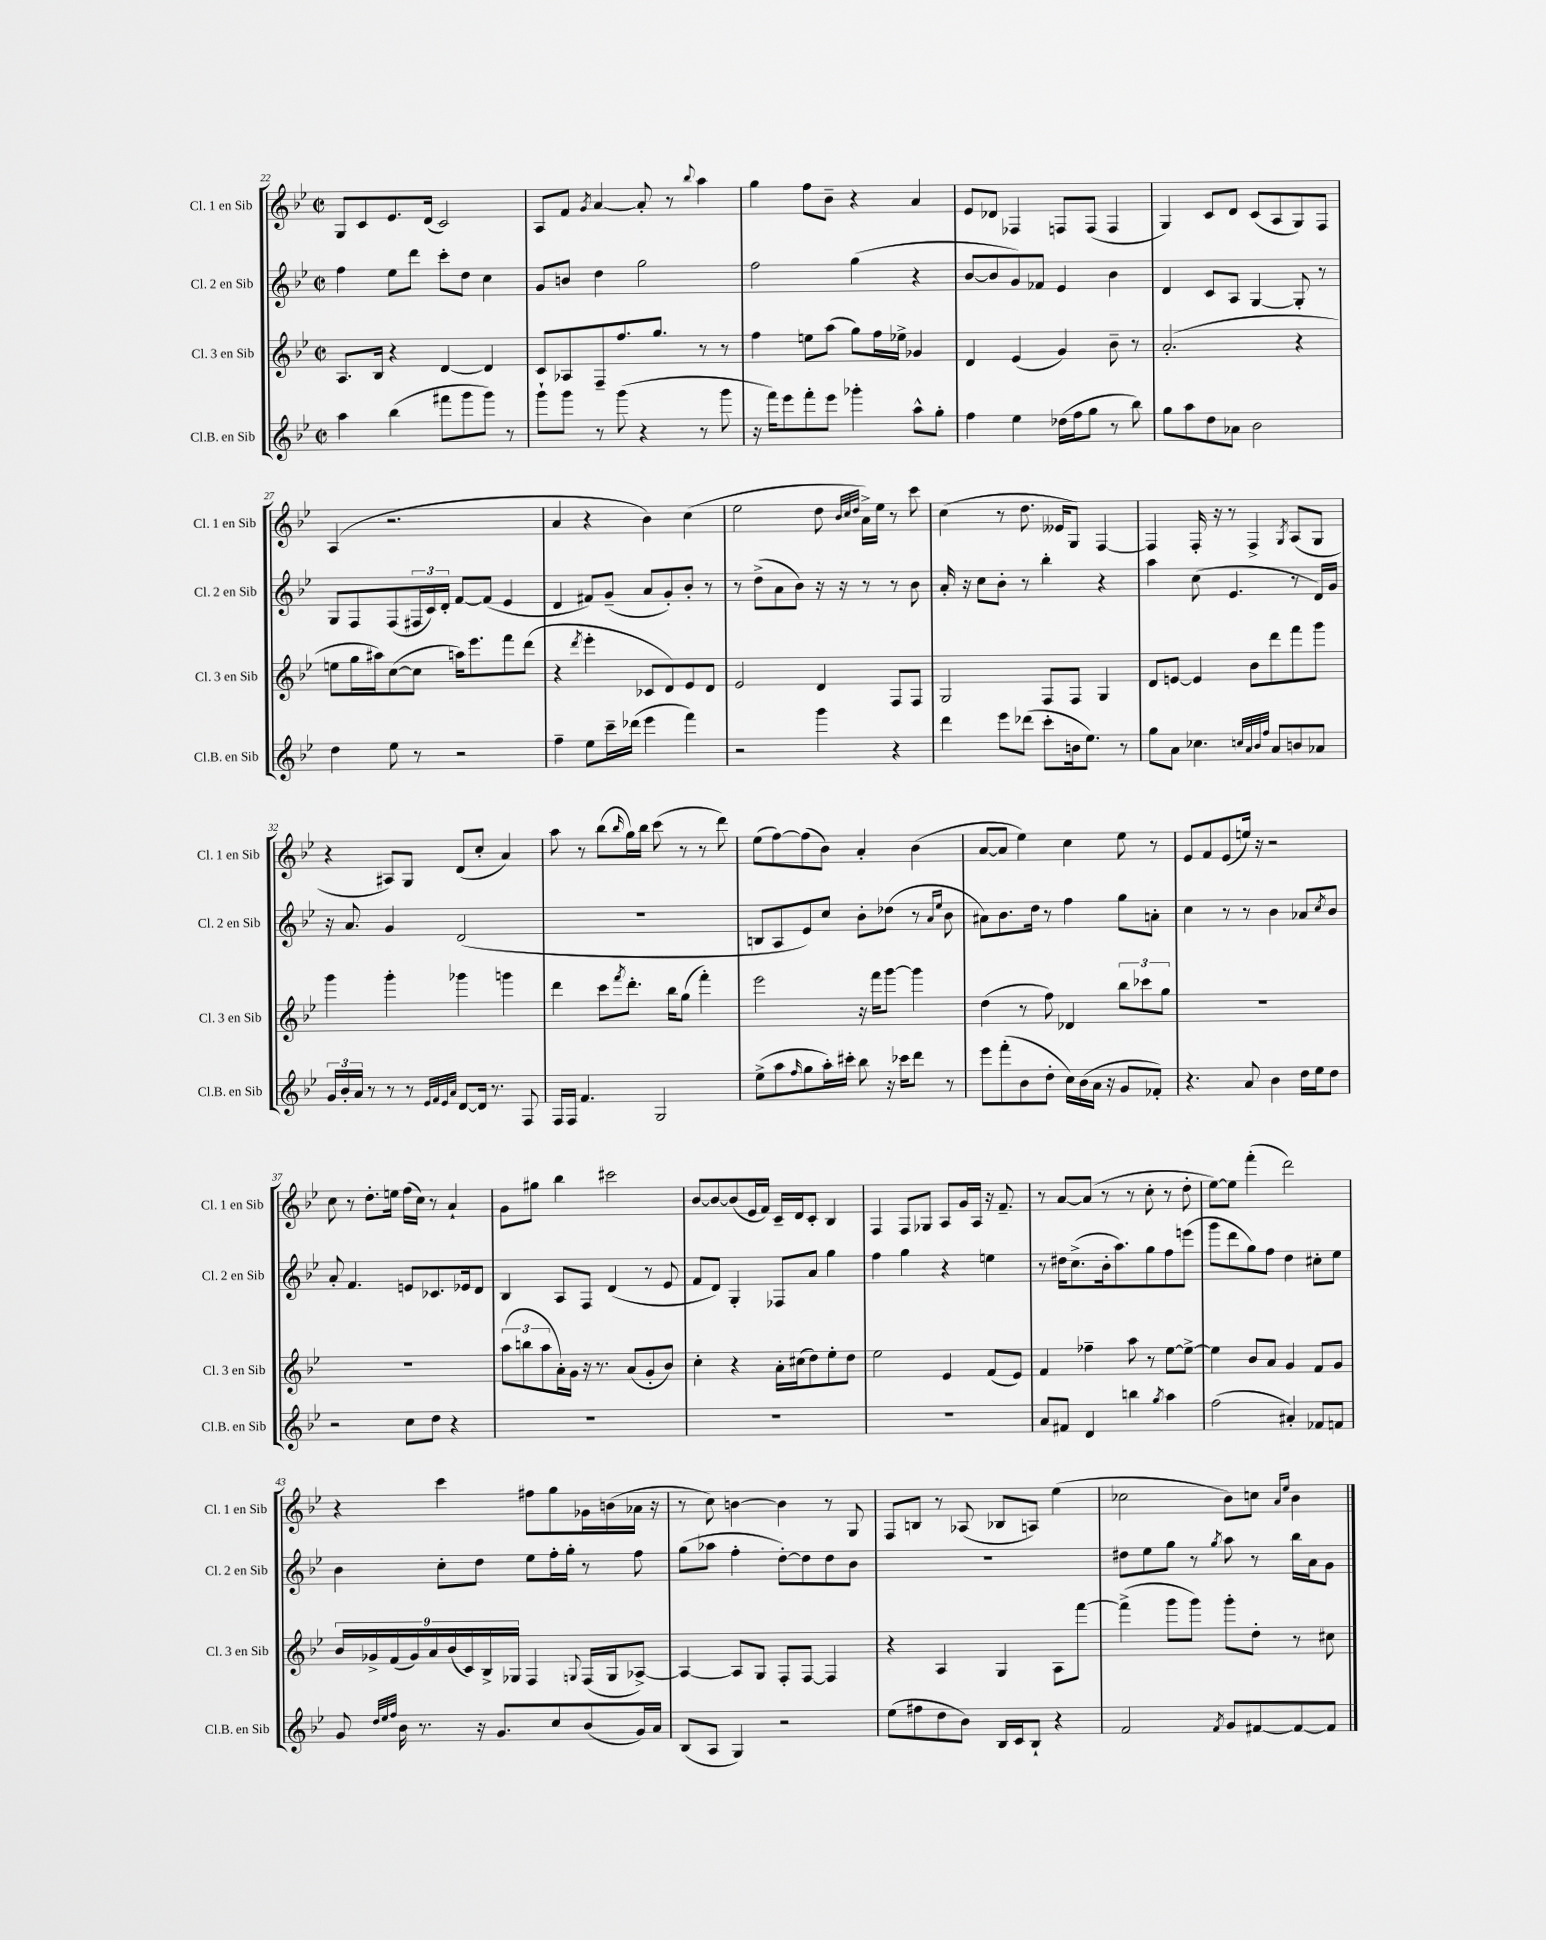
<<
\new StaffGroup <<
\new Staff = "s0" \with { instrumentName = "Cl. 1 en Sib" shortInstrumentName = "Cl. 1 en Sib" } {
    \clef treble \key bes \major \defaultTimeSignature \time 2/2
    g8 c'8 ees'8. d'16( c'2) |
    a8 f'8 \acciaccatura { g'8 } a'4~ a'8-. r8 \appoggiatura { bes''8 } a''4 |
    g''4 f''8 bes'8-- r4 a'4 |
    ees'8 des'8 fes4 f8 f8( f4 |
    g4) c'8 d'8 c'8( a8 g8) f8 |
    a4( r2. |
    a'4 r4 bes'4) c''4( |
    ees''2 d''8 \grace { bes'32 c''32 d''32 } a'16->) ees''16 r8 c'''8 |
    c''4( r8 d''8. eeses'16 g8) f4~ |
    f4 f16-. r16 r8 f4-> \acciaccatura { g8 } a8( g8 |
    r4 ais8) g8 d'8( c''8-. a'4) |
    a''8 r8 bes''8( \grace { bes''16 } g''16) bes''16 c'''8( r8 r8 d'''8) |
    ees''8( f''8~) f''8( bes'8) a'4-. bes'4( |
    a'8~ a'8 ees''4) c''4 ees''8 r8 |
    ees'8 f'8 ees'8( e''16) r16 r2 |
    c''8 r8 d''8.-. e''16 f''16( c''16) r8 a'4-! |
    g'8 gis''8 bes''4 cis'''2 |
    bes'8~ bes'8~ bes'8( ees'16 f'16) c'16-- d'16 c'8-. bes4 |
    f4 f8 ges8 a8 g'16 a16 r16 f'8.-- |
    r8 a'8~ a'8( r8 r8 c''8-. r8 d''8-. |
    ees''8~) ees''8 f'''4-.( d'''2) |
    r4 c'''4 fis''8 g''8 ges'16 b'16( aes'16 r16 |
    r8 c''8) b'4~ b'4 r8 g8 |
    f8 b8 r8 aes8( bes8 a8) ees''4( |
    ces''2 bes'8) c''8 \grace { a'16 ees''16 } bes'4 \bar "|." |
}
\new Staff = "s1" \with { instrumentName = "Cl. 2 en Sib" shortInstrumentName = "Cl. 2 en Sib" } {
    \clef treble \key bes \major \defaultTimeSignature \time 2/2
    f''4 ees''8 d'''8 c'''8-. d''8 c''4 |
    g'8 b'8 d''4 g''2 |
    f''2 g''4( r4 |
    bes'8~ bes'8 g'8) fes'8 ees'4 bes'4 |
    d'4 c'8 a8 g4~ g8-. r8 |
    g8 f8 f8( \tuplet 3/2 { fis16 c'16) d'16-. } f'8~ f'8( ees'4 |
    d'4 fis'8) g'8--( a'8 g'8-.) bes'8-. r8 |
    r8 d''8->( a'8 bes'8) r16 r16 r8 r8 bes'8 |
    a'16-. r16 c''8 bes'8-. r8 bes''4-. r4 |
    a''4 c''8( ees'4. r8 d'16) g'16 |
    r16 a'8. g'4 d'2( |
    R1 |
    b8 a8 ees'8) c''8 bes'8-. des''8( r8 \grace { a'16 ees''16 } bes'8 |
    ais'8) bes'8. d''16 r8 f''4 g''8 a'8-. |
    c''4 r8 r8 bes'4 aes'8 \acciaccatura { c''8 } bes'8 |
    a'8-. f'4. e'8 ces'8. ees'16 d'8 |
    bes4 a8 f8 d'4( r8 ees'8 |
    f'8 d'8) g4-. fes8 a'8 g''4 |
    f''4 g''4 r4 e''4 |
    r8 dis''16 c''8.->( bes'16-. a''8.) g''8 f''8 e'''8( |
    g'''8 d'''8 g''8) f''8 d''4 cis''8-. ees''8 |
    bes'4 c''8-. d''8 ees''8 f''16-. g''16-. r8 f''8 |
    g''8( aes''8 f''4-. d''8~-.) d''8 d''8 bes'8 |
    R1 |
    dis''8 ees''8 g''8 r8 \acciaccatura { g''8 } a''8 r8 bes''16 a'16 g'8 \bar "|." |
}
\new Staff = "s2" \with { instrumentName = "Cl. 3 en Sib" shortInstrumentName = "Cl. 3 en Sib" } {
    \clef treble \key bes \major \defaultTimeSignature \time 2/2
    a8. bes16 r4 d'4~ d'4 |
    c'8 aes8 f8-- f''8. g''8. r8 r8 |
    f''4 e''8 a''8( g''8) f''16 ees''16-> ges'4 |
    d'4 ees'4( g'4) bes'8-- r8 |
    a'2.-.( r4 |
    e''8 g''16 ais''16) c''8~( c''8 a''16) ees'''8. f'''8 d'''8( |
    r4 \acciaccatura { d'''8 } ees'''4-. ces'8 d'8) ees'8 d'8 |
    ees'2 d'4 f8 f8 |
    g2 f8 f8 g4 |
    d'8 e'8~ e'4 bes'8 d'''8 f'''8 g'''8 |
    g'''4 g'''4-. ges'''4 g'''4 |
    d'''4 c'''8 \acciaccatura { f'''8 } d'''8.-. bes''16 g''8( f'''4-.) |
    ees'''2 r16 f'''16 g'''8~ g'''4 |
    d''4( r8 f''8) des'4 \tuplet 3/2 { bes''8 ces'''8 g''8 } |
    R1 |
    R1 |
    \tuplet 3/2 { a''8( b''8 a''8 } a'16-.) g'16 r16 r8. a'8( g'8-. bes'8) |
    c''4-. r4 a'16-. cis''16( d''8) ees''8-. d''8 |
    ees''2 ees'4 f'8( ees'8) |
    f'4 fes''4-- a''8 r8 ees''8~ ees''8~-> |
    ees''4 bes'8 a'8 g'4 f'8 g'8 |
    \tuplet 9/8 { bes'16 ges'16-> f'16( ges'16) a'16 bes'16( c'16) bes16-> ges16 } f4 \appoggiatura { g8 } f16( g16 aes8~->) |
    aes4~ aes8 g8 f8-. f8~ f4 |
    r4 a4 g4 a8 f'''8~ |
    f'''4->( g'''8 g'''8) g'''8-. d''8-. r8 cis''8 \bar "|." |
}
\new Staff = "s3" \with { instrumentName = "Cl.B. en Sib" shortInstrumentName = "Cl.B. en Sib" } {
    \clef treble \key bes \major \defaultTimeSignature \time 2/2
    a''4 bes''4( fis'''8 g'''8 g'''8) r8 |
    g'''8-! g'''8 r8 g'''8( r4 r8 g'''8 |
    r16 f'''16) ees'''8 f'''8-. ees'''8 ges'''4-. a''8-^ g''8-. |
    f''4 ees''4 des''16( f''16 g''8 r8 bes''8) |
    g''8 a''8 d''8 aes'8 bes'2 |
    d''4 ees''8 r8 r2 |
    f''4-- ees''8 c'''16-- des'''16( ees'''4 f'''4) |
    r2 g'''4 r4 |
    d'''4 ees'''8 des'''8( c'''8-. b'16 ees''8.) r8 |
    g''8 a'8 ces''4. \grace { c''32 a'32 bes'32 f''32 } a'8 b'8 aes'8 |
    \tuplet 3/2 { g'16 bes'16-. a'16 } r8 r8 r8 \grace { ees'32 f'32 ees'32 a'32 } d'8~ d'16 r8. f8 |
    f16 f16 f'4. g2 |
    ees''8->( a''8 \grace { f''16 } g''8 a''16-.) cis'''16-. bes''8 r16 ces'''16 d'''8 r8 |
    ees'''8 f'''8-.( bes'8 d''8-. c''16) bes'16( a'16 r16 g'8 fes'8-.) |
    r4. a'8 bes'4 d''16 ees''16 d''8 |
    r2 c''8 d''8 r4 |
    R1 |
    R1 |
    R1 |
    a'8 fis'8 d'4 b''4 \acciaccatura { g''8 } a''4 |
    f''2( ais'4-.) fes'8 f'8 |
    g'8 \grace { d''32 ees''32 f''32 } bes'16 r8. r16 g'8. c''8 bes'8( g'16) a'16 |
    bes8( a8 g4) r2 |
    ees''8( fis''8 d''8 bes'8) bes16 c'16 bes8-! r4 |
    f'2 \acciaccatura { f'8 } g'8 fis'8~ fis'8~ fis'8 \bar "|." |
}
>>
>>
\layout { \context { \Score currentBarNumber = #22 } }
